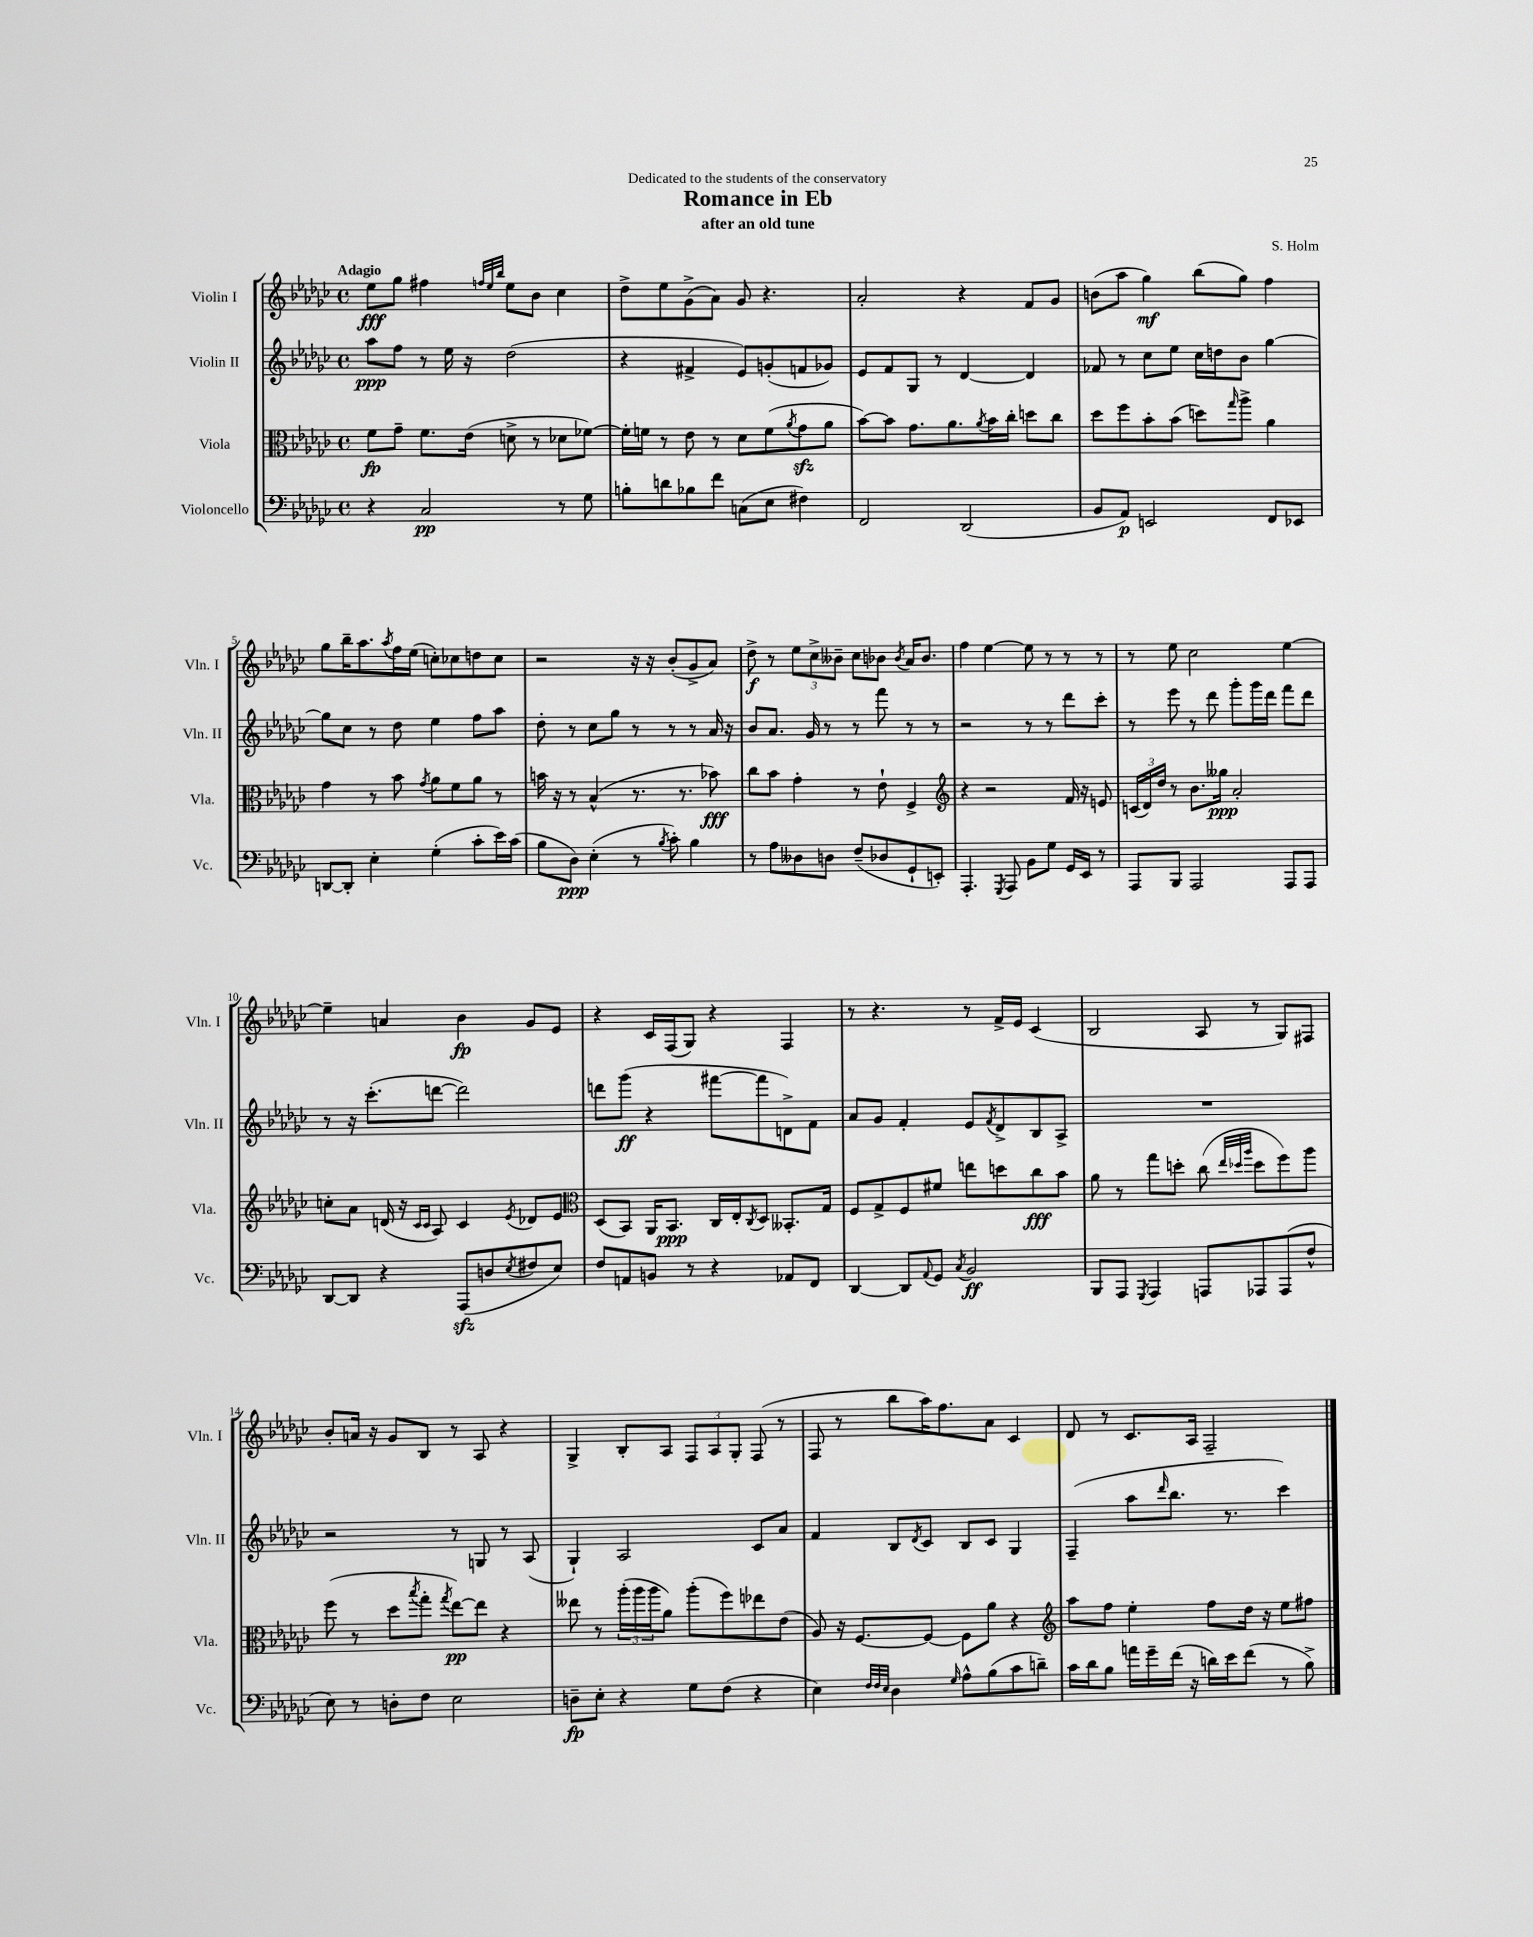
\header { title = "Romance in Eb" composer = "S. Holm" subtitle = "after an old tune" dedication = "Dedicated to the students of the conservatory" }
<<
\new StaffGroup <<
\new Staff = "s0" \with { instrumentName = "Violin I" shortInstrumentName = "Vln. I" } {
    \clef treble \key ges \major \defaultTimeSignature \time 4/4 \tempo "Adagio"
    ees''8\fff ges''8 fis''4 \grace { f''32 ees''32 bes''32 } ees''8 bes'8 ces''4 |
    des''8-> ees''8 ges'8->( aes'8) ges'8 r4. |
    aes'2-. r4 f'8 ges'8 |
    b'8( aes''8 ges''4\mf) bes''8( ges''8) f''4 |
    ges''8 bes''16-- aes''8. \acciaccatura { aes''8 } f''16 ees''16( c''8-.) ces''8 d''8 ces''8 |
    r2 r16 r16 bes'8-.( ges'8-> aes'8) |
    des''8->\f r8 \tuplet 3/2 { ees''8 ces''8-> beses'8-- } ces''8 bes'8 \acciaccatura { bes'8 } aes'16 bes'8. |
    f''4 ees''4~ ees''8 r8 r8 r8 |
    r8 ees''8 ces''2 ees''4~ |
    ees''4-- a'4 bes'4\fp ges'8 ees'8 |
    r4 ces'16 f16( ges8) r4 f4 |
    r8 r4. r8 f'16-> ees'16 ces'4( |
    bes2 aes8 r8 ges8) fis8 |
    bes'8-. a'16 r16 ges'8 bes8 r8 aes8 r4 |
    ges4-> bes8-. aes8 \tuplet 3/2 { f8 aes8 ges8-. } f8( r8 |
    f8 r8 bes''8 aes''16) f''8. aes'8 ces'4 |
    des'8 r8 ces'8. aes16 f2-- \bar "|." |
}
\new Staff = "s1" \with { instrumentName = "Violin II" shortInstrumentName = "Vln. II" } {
    \clef treble \key ges \major \defaultTimeSignature \time 4/4
    aes''8\ppp f''8 r8 ees''16 r16 des''2( |
    r4 fis'4-> ees'8) g'8-.( f'8 ges'8) |
    ees'8 f'8 ges8 r8 des'4~ des'4 |
    fes'8 r8 ces''8 ees''8 ces''16 d''16 bes'8 ges''4~ |
    ges''8 ces''8 r8 des''8 ees''4 f''8 aes''8 |
    des''8-. r8 ces''8 ges''8 r8 r8 r8 aes'16 r16 |
    bes'8 aes'8. ges'16 r8 r8 f'''8 r8 r8 |
    r2 r8 r8 des'''8 ces'''8-. |
    r8 ees'''8 r8 des'''8 ges'''8-. ges'''16 des'''16 f'''8 des'''8 |
    r8 r16 ces'''8.-.( d'''8~ d'''2) |
    d'''8 ges'''8\ff( r4 fis'''8~ fis'''8 d'8->) f'8 |
    aes'8 ges'8 f'4-. ees'8 \acciaccatura { f'8 } des'8-> bes8 aes8-> |
    R1 |
    r2 r8 g8 r8 aes8( |
    ges4-!) aes2 ces'8 aes'8 |
    f'4 bes8 \acciaccatura { des'8 } ces'8 bes8 ces'8 ges4 |
    f4--( aes''8 \grace { des'''16 } bes''8. r8. ces'''4) \bar "|." |
}
\new Staff = "s2" \with { instrumentName = "Viola" shortInstrumentName = "Vla." } {
    \clef alto \key ges \major \defaultTimeSignature \time 4/4
    f'8\fp ges'8-- f'8. ees'16( d'8-> r8 des'8 fes'8~) |
    fes'16-. f'16 r8 ees'8 r8 des'8 f'8( \acciaccatura { aes'8 } ges'8\sfz aes'8 |
    bes'8~) bes'8 ges'8. aes'8. \acciaccatura { aes'8 } bes'16 ces''16-. d''8 ces''8 |
    des''8 f''8 bes'8-. bes'8( d''8) \grace { ges''16 } aes''8-> aes'4 |
    ges'4 r8 bes'8 \acciaccatura { ges'8 } aes'8 f'8 aes'8 r8 |
    b'16 r16 r8 bes4-^( r8. r8. bes'8\fff) |
    ces''8 bes'8 ges'4-. r8 ees'8-! f4-> |
    \clef treble r4 r2 f'16 r16 e'8 |
    \tuplet 3/2 { c'16( des'16) des''16 } r8 bes'8. geses''16\ppp aes'2-. |
    c''8-. aes'8 d'16( r16 \grace { ces'16 ces'16 } aes8) ces'4 \acciaccatura { ees'8 } des'8 ees'8 |
    \clef alto des8( bes,8) aes,16 bes,8.\ppp ces16 ees16-. \acciaccatura { ces8 } des8 beses,8.-. ges16 |
    f8 ges8-> f8 fis'8 e''8 d''8 ces''8\fff bes'8 |
    aes'8 r8 ges''8 d''8-. ces''8( \grace { ees''32 des''32 aes''32 } des''8 f''8) aes''8 |
    f''8( r8 des''8 \acciaccatura { bes''8 } ges''8-. \acciaccatura { ges''8 } ees''8~\pp) ees''8 r4 |
    eeses''8 r8 \tuplet 3/2 { aes''16-.( aes''16 aes''16 } aes'8) aes''8-.( f''8) ees''8 ees'8( |
    aes8) r16 f8.~ f8~ f8 aes'8 r4 |
    \clef treble aes''8 f''8 ees''4-. f''8 des''16 r16 ees''8 fis''8 \bar "|." |
}
\new Staff = "s3" \with { instrumentName = "Violoncello" shortInstrumentName = "Vc." } {
    \clef bass \key ges \major \defaultTimeSignature \time 4/4
    r4 ces2\pp r8 ges8 |
    b8-. d'8 bes8 f'8 c8( ees8 fis4) |
    f,2 des,2( |
    bes,8 aes,8\p) e,2 f,8 ees,8 |
    d,8~ d,8-. ees4-. ges4-.( ces'8-. ees'16) ces'16( |
    bes8 des8\ppp) ees4-.( r8 \acciaccatura { bes8 } ces'8-.) bes4 |
    r8 aes8 deses8 d8 f8--( des8 ges,8-! e,8-.) |
    aes,,4.-. \acciaccatura { ges,,8 } aes,,8 bes,8 ges8 ges,16 ees,16 r8 |
    aes,,8 bes,,8 aes,,2 aes,,8 aes,,8 |
    des,8~ des,8 r4 aes,,8\sfz( d8 \acciaccatura { ees8 } fis8 ees8) |
    f8 a,8 b,8 r8 r4 aes,8 f,8 |
    des,4~ des,8 \appoggiatura { aes,8 } ges,8 \acciaccatura { ces8 } bes,2\ff |
    bes,,8 aes,,8 \acciaccatura { ges,,8 } aes,,4 a,,8 aes,,8 aes,,8( f8-^ |
    ees8) r8 d8-. f8 ees2 |
    d8--\fp ees8-. r4 ges8 f8( r4 |
    ees4) \grace { f32 f32 ees32 } des4 \grace { ges16 } aes8-^ bes8( ces'8 d'8--) |
    ces'16 des'16 bes8 a'16 ges'16-- f'16( r16 d'16) ees'16 f'8( r8 bes8->) \bar "|." |
}
>>
>>
